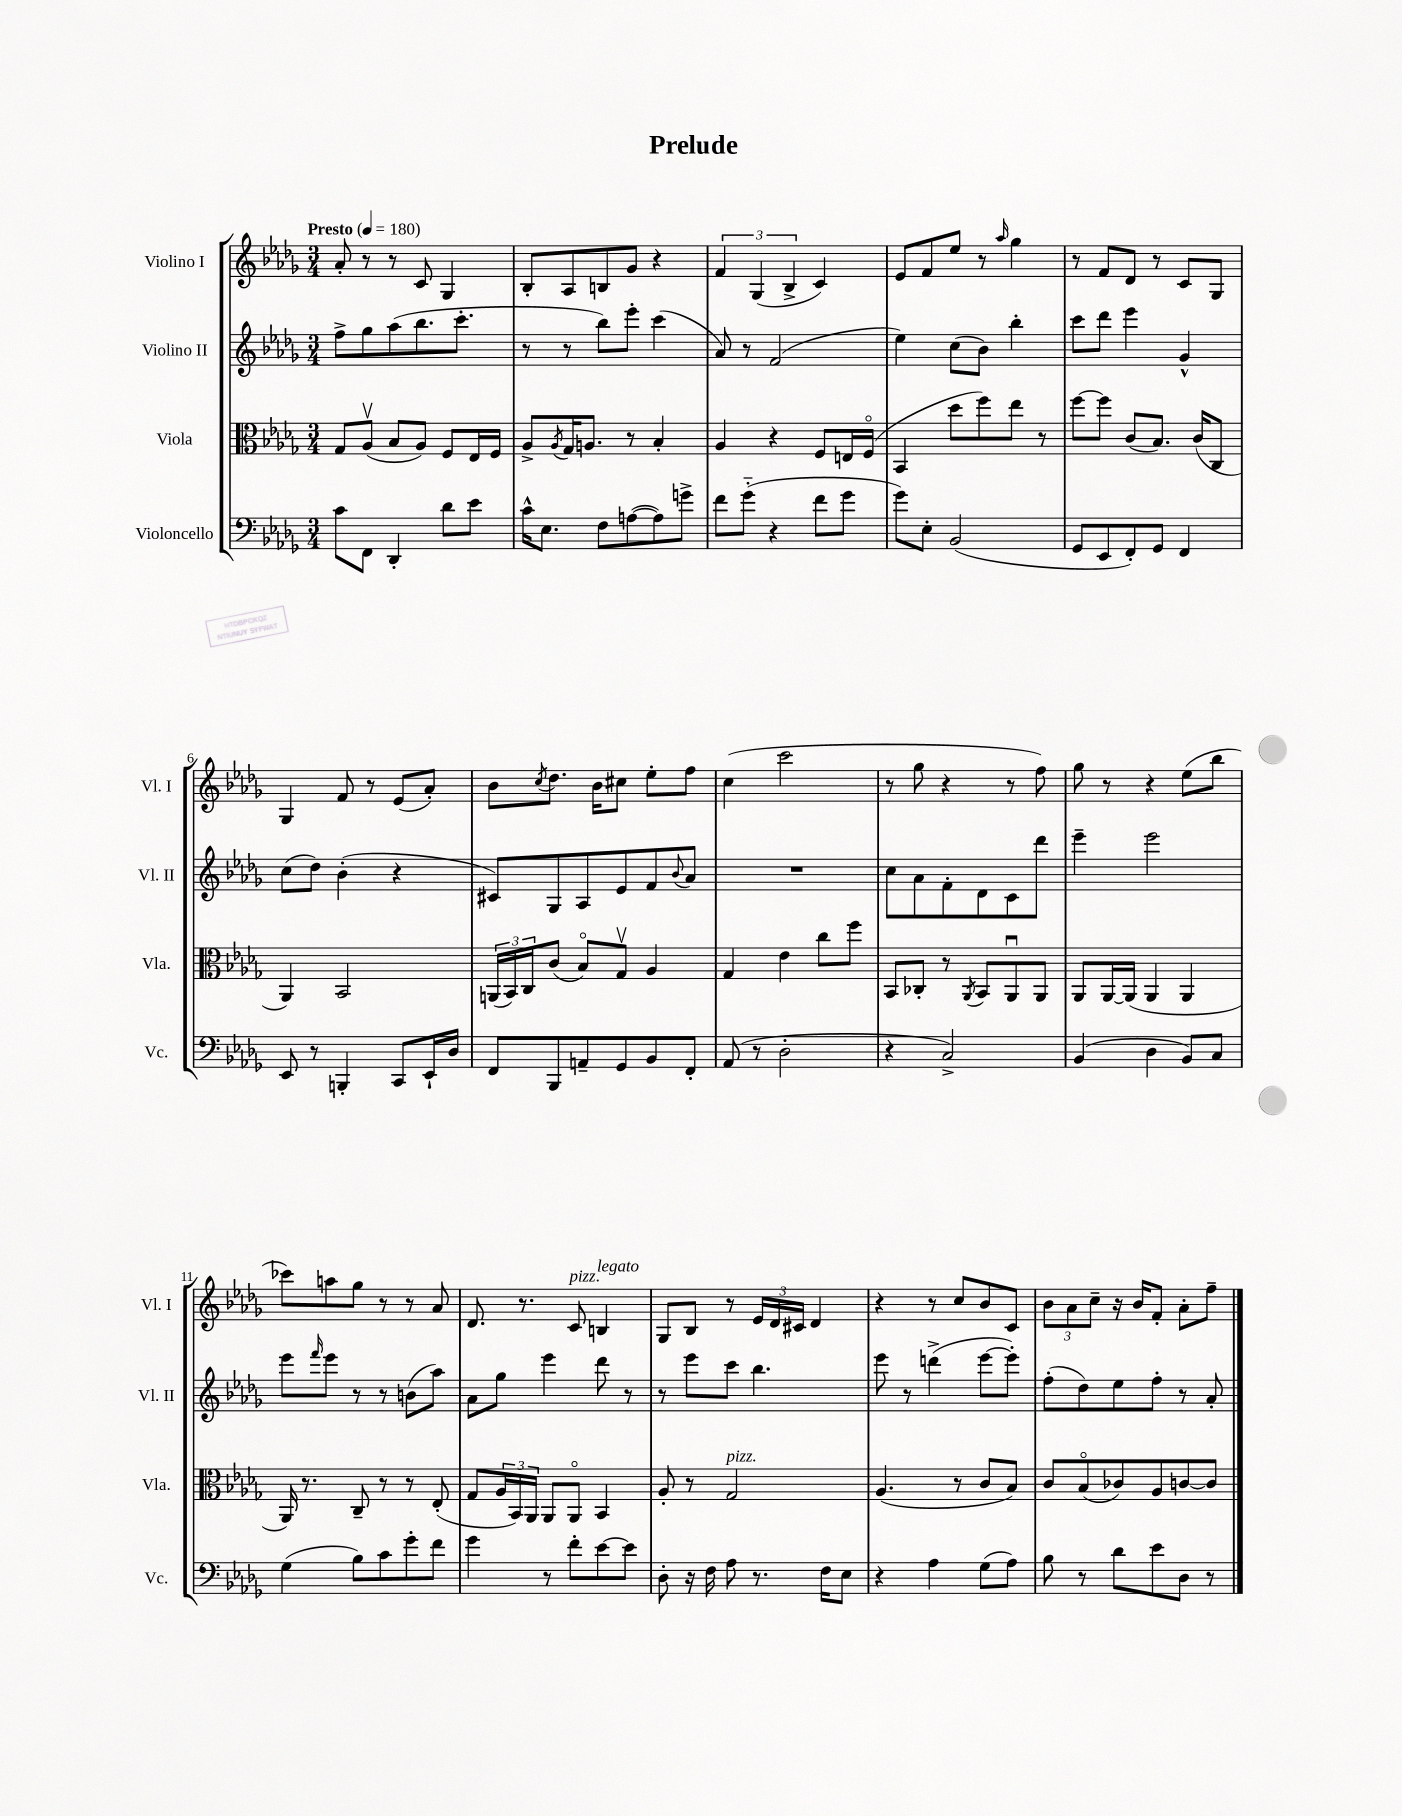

**kern	**kern	**kern	**kern
*staff4	*staff3	*staff2	*staff1
*clefF4	*clefC3	*clefG2	*clefG2
*k[b-e-a-d-g-]	*k[b-e-a-d-g-]	*k[b-e-a-d-g-]	*k[b-e-a-d-g-]
*M3/4	*M3/4	*M3/4	*M3/4
*MM180	*MM180	*MM180	*MM180
8c	8G-	8ff^	8a-'
8FF	(8A-v	8gg-	8r
4DD-'	8B-	(8aa-	8r
.	8A-)	8.bb-	8c
8d-	8F	.	4G-
.	.	8.ccc'	.
8e-	16E-	.	.
.	16F	.	.
=	=	=	=
16c^^	8A-^	8r	8B-'
8.E-	.	.	.
.	8qA-	.	.
.	16G-	8r	8A-
.	8.A	.	.
8F	.	8bb-)	8B
([8A	8r	8eee-'	8g-
8A])	4B-'	(4ccc	4r
8g^	.	.	.
=	=	=	=
8f	4A-	8a-)	6f
(8g-'~	.	8r	.
.	.	.	(6G-
4r	4r	(2f	.
.	.	.	6B-^
8f	8F	.	4c)
8g-	16E	.	.
.	(16Fo	.	.
=	=	=	=
8g-)	4BB-	4ee-)	8e-
8E-'	.	.	8f
(2BB-	8dd-	(8cc	8ee-
.	8ff)	8b-)	8r
.	.	.	16qqaa-
.	8ee-	4bb-'	4gg-
.	8r	.	.
=	=	=	=
8GG-	[8ff	8ccc	8r
8EE-	8ff]	8ddd-	8f
8FF')	(8c	4eee-	8d-
8GG-	8.B-)	.	8r
4FF	.	4g-^^	8c
.	(16c	.	.
.	8C	.	8G-
=	=	=	=
8EE-	4AA-)	(8cc	4G-
8r	.	8dd-)	.
4BBB'	2BB-	(4b-'	8f
.	.	.	8r
8CC	.	4r	(8e-
16EE-`	.	.	8a-')
16D-	.	.	.
=	=	=	=
8FF	(24AA	8c#)	8b-
.	24BB-)	.	.
.	24C	.	.
.	.	.	8qcc
8BBB-	(8c	8G-	8.dd-
8AA~	8B-o)	8A-	.
.	.	.	16b-
8GG-	8G-v	8e-	8cc#
8BB-	4A-	8f	8ee-'
.	.	8qqb-	.
8FF'	.	8a-	8ff
=	=	=	=
(8AA-	4G-	2.r	(4cc
8r	.	.	.
2D-'	4e-	.	2ccc
.	8cc	.	.
.	8ff	.	.
=	=	=	=
4r	8BB-	8cc	8r
.	8C-'	8a-	8gg-
2C^)	8r	8f'	4r
.	8qAA-	.	.
.	8BB-	8d-	.
.	8AA-u	8c	8r
.	8AA-	8ddd-	8ff)
=	=	=	=
(4BB-	8AA-	4eee-~	8gg-
.	[16AA-	.	8r
.	(16AA-]	.	.
4D-	4AA-	2eee-	4r
8BB-)	4AA-	.	(8ee-
8C	.	.	8bb-
=	=	=	=
(4G-	16AA-)	8eee-	8ccc-)
.	8.r	.	.
.	.	16qqfff	.
.	.	8eee-	8aa
8B-)	8C~	8r	8gg-
8c	8r	8r	8r
8g-'	8r	(8b	8r
8f	(8E-'	8aa-)	8a-
=	=	=	=
4g-	8G-	8a-	8.d-
.	24A-	8gg-	.
.	24BB-)	.	.
.	.	.	8.r
.	24AA-	.	.
8r	8AA-	4eee-	.
8f'	8AA-o	.	8c
[8e-	4BB-	8ddd-	4B
8e-]	.	8r	.
=	=	=	=
8D-'	8A-'	8r	8G-
16r	8r	8eee-	8B-
16F	.	.	.
8A-	2G-	8ccc	8r
8.r	.	4.bb-	24e-
.	.	.	24d-
.	.	.	24c#
.	.	.	4d-
16F	.	.	.
8E-	.	.	.
=	=	=	=
4r	(4.A-	8eee-	4r
.	.	8r	.
4A-	.	(4ddd^	8r
.	8r	.	8cc
(8G-	8c	[8eee-	8b-
8A-)	8B-)	8eee-'])	8c
=	=	=	=
8B-	8c	(8ff'	12b-
.	.	.	12a-
8r	(8B-o	8dd-)	.
.	.	.	12cc~
8d-	8c-)	8ee-	16r
.	.	.	16b-
8e-	8A-	8ff'	8f'
8D-	[8c	8r	8a-'
8r	8c]	8a-'	8ff~
==	==	==	==
*-	*-	*-	*-
